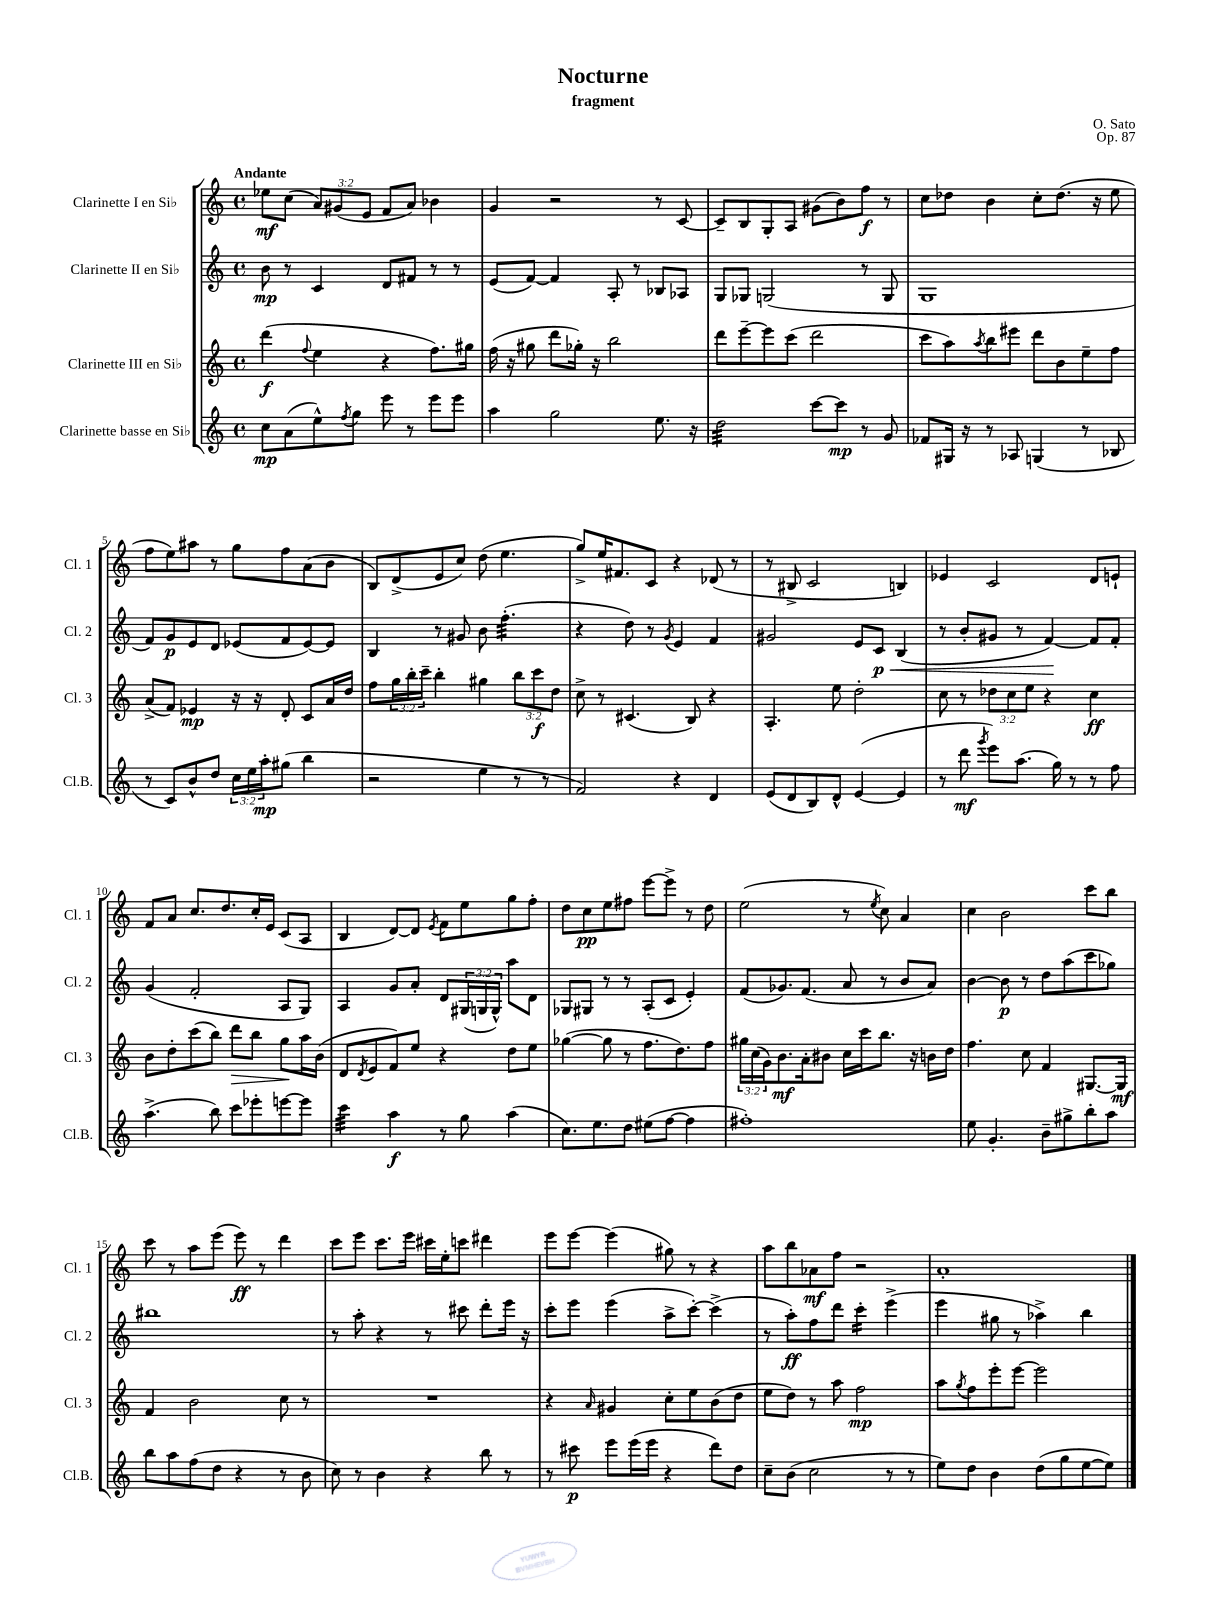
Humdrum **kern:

**kern	**kern	**kern	**kern
*staff4	*staff3	*staff2	*staff1
*clefG2	*clefG2	*clefG2	*clefG2
*k[]	*k[]	*k[]	*k[]
*M4/4	*M4/4	*M4/4	*M4/4
*met(c)	*met(c)	*met(c)	*met(c)
8cc	(4ddd	8b	8ee-
(8a	.	8r	(8cc
.	8qqff	.	.
8ee^^)	4ee	4c	12a)
.	.	.	(12g#
8qff	.	.	.
8gg	.	.	.
.	.	.	12e
8eee	4r	8d	8f
8r	.	8f#	8a)
8eee	8.ff)	8r	4b-
8eee	.	8r	.
.	16gg#	.	.
=	=	=	=
4aa	(16ff	(8e	4g
.	16r	.	.
.	8gg#	[8f)	.
2gg	8ddd	4f]	2r
.	16gg-')	.	.
.	16r	.	.
.	2bb	8A'	.
.	.	8r	.
8.ee	.	8B-	8r
.	.	8A-	[8c
16r	.	.	.
=	=	=	=
2dd	8ddd	8G	8c~]
.	[8eee~	8G-	8B
.	8eee]	(2G	8G'
.	(8ccc	.	8A
[8ccc	2ddd	.	(8g#
8ccc]	.	.	8b)
8r	.	8r	8ff
8g	.	8G	8r
=	=	=	=
8f-	8ccc	1G	8cc
16G#	8aa)	.	8dd-
16r	.	.	.
.	8qaa	.	.
8r	8bb	.	4b
8A-	8eee#	.	.
(4G	8ddd	.	8cc'
.	8b	.	(8.dd-
8r	8ee~	.	.
.	.	.	16r
8B-	8ff	.	8ee
=	=	=	=
8r	(8a^	8f)	8ff
8c)	8f)	8g	8ee)
8b^^	4e-	8e	8aa#
8dd	.	8d	8r
24cc	16r	(8e-	8gg
24ee	.	.	.
.	16r	.	.
24aa'	.	.	.
(8gg#	8d'	8f	8ff
4bb	8c	[8e-)	(8a
.	16a	8e-]	8b
.	16dd	.	.
=	=	=	=
2r	8ff	4B	8B)
.	24gg	.	(8d^
.	24bb'	.	.
.	24ccc~	.	.
.	4bb'	8r	8e
.	.	8g#	8cc)
4ee	4gg#	8b	(8dd
.	.	(4.ff'	4.ee
8r	12bb	.	.
.	12ccc	.	.
8r	.	.	.
.	12dd	.	.
=	=	=	=
2f)	8cc^	4r	8gg^)
.	8r	.	16ee
.	.	.	8.f#
.	(4.c#	8dd)	.
.	.	8r	8c
.	.	8qg	.
4r	.	4e	4r
.	8B)	.	.
4d	4r	4f	(8d-
.	.	.	8r
=	=	=	=
(8e	4.A'	2g#	8r
8d	.	.	8B#^
8B)	.	.	2c
8d^^	8ee	.	.
([4e	2dd'	8e	.
.	.	8c	.
4e]	.	(4B	4B)
=	=	=	=
8r	8cc	8r	4e-
8ddd	8r	8b'	.
8qggg	.	.	.
8eee)	12dd-	8g#	2c
.	12cc	.	.
(8.aa	.	8r	.
.	12ee	.	.
.	4r	[4f)	.
16gg)	.	.	.
8r	.	.	.
8r	4cc	8f]	8d
8ff	.	8f'	8e`
=	=	=	=
(4.aa^	8b	(4g	8f
.	8dd'	.	8a
.	(8ccc	2f'	8.cc
8bb)	8bb)	.	.
.	.	.	8.dd
8ccc	8ddd	.	.
8eee-'	8bb	.	16cc'
.	.	.	16e
[8eee	8gg	8A	(8c
8eee]	16aa	8G)	8A
.	(16b	.	.
=	=	=	=
4ccc	8d	4A	4B
.	8qd	.	.
.	8e	.	.
4aa	8f)	8g	[8d)
.	8ee	8a'	8d]
.	.	.	8qe
8r	4r	8d	8f
8gg	.	(24G#	8ee
.	.	24G	.
.	.	24G^^)	.
(4aa	8dd	8aa	8gg
.	8ee	8d	8ff'
=	=	=	=
8.cc)	([4gg-	8G-	8dd
.	.	8G#	8cc
8.ee	.	.	.
.	8gg-]	8r	8ee
8dd	8r	8r	8ff#
(8ee#	8.ff	(8A'	[8eee
[8ff	.	8c	8eee^]
.	8.dd)	.	.
4ff]	.	4e')	8r
.	8ff	.	8dd
=	=	=	=
1ff#')	24gg#	(8f	(2ee
.	(24cc	.	.
.	24g)	.	.
.	8.b	8.g-)	.
.	16a'	(8.f	.
.	8b#	.	.
.	16cc	8a	8r
.	16ccc	.	.
.	.	.	8qee
.	8.bb	8r	8cc)
.	.	8b	4a
.	16r	.	.
.	16b	8a)	.
.	16dd	.	.
=	=	=	=
8ee	4.ff	[4b	4cc
4.g'	.	.	.
.	.	8b]	2b
.	8cc	8r	.
8b~	4f	8dd	.
8gg#^	.	(8aa	.
8bb'	[8.G#	8ccc	8ccc
8aa	.	8gg-)	8bb
.	16G#]	.	.
=	=	=	=
8bb	4f	1bb#	8ccc
8aa	.	.	8r
(8ff	2b	.	8aa
8dd	.	.	(8eee
4r	.	.	8eee)
.	.	.	8r
8r	8cc	.	4ddd
8b	8r	.	.
=	=	=	=
8cc)	1r	8r	8ccc
8r	.	8aa'	8eee
4b	.	4r	8.ccc
.	.	.	16eee
4r	.	8r	16ccc#
.	.	.	16ee'
.	.	8ccc#	8ccc
8bb	.	8ddd'	4ddd#
8r	.	16eee	.
.	.	16r	.
=	=	=	=
8r	4r	8ccc'	8eee
8ccc#	.	8eee	[8eee
.	16qqa	.	.
8eee	4g#	(4eee	(4eee]
(16eee	.	.	.
16eee	.	.	.
4r	8cc'	8aa^	8gg#)
.	8ee	[8ccc')	8r
8ddd)	(8b	(4ccc^]	4r
8dd	8dd	.	.
=	=	=	=
8cc~	8ee	8r	8aa
(8b	8dd)	8aa')	8bb
2cc	8r	8ff	8a-
.	8aa	8ddd	8ff
.	2ff	4ccc'	2r
8r	.	(4eee^	.
8r	.	.	.
=	=	=	=
8ee)	8aa	4eee	1a'
.	8qgg	.	.
8dd	8ff	.	.
4b	8eee'	8gg#	.
.	[8eee	8r	.
(8dd	2eee]	4aa-^)	.
8gg	.	.	.
[8ee	.	4bb	.
8ee])	.	.	.
==	==	==	==
*-	*-	*-	*-
